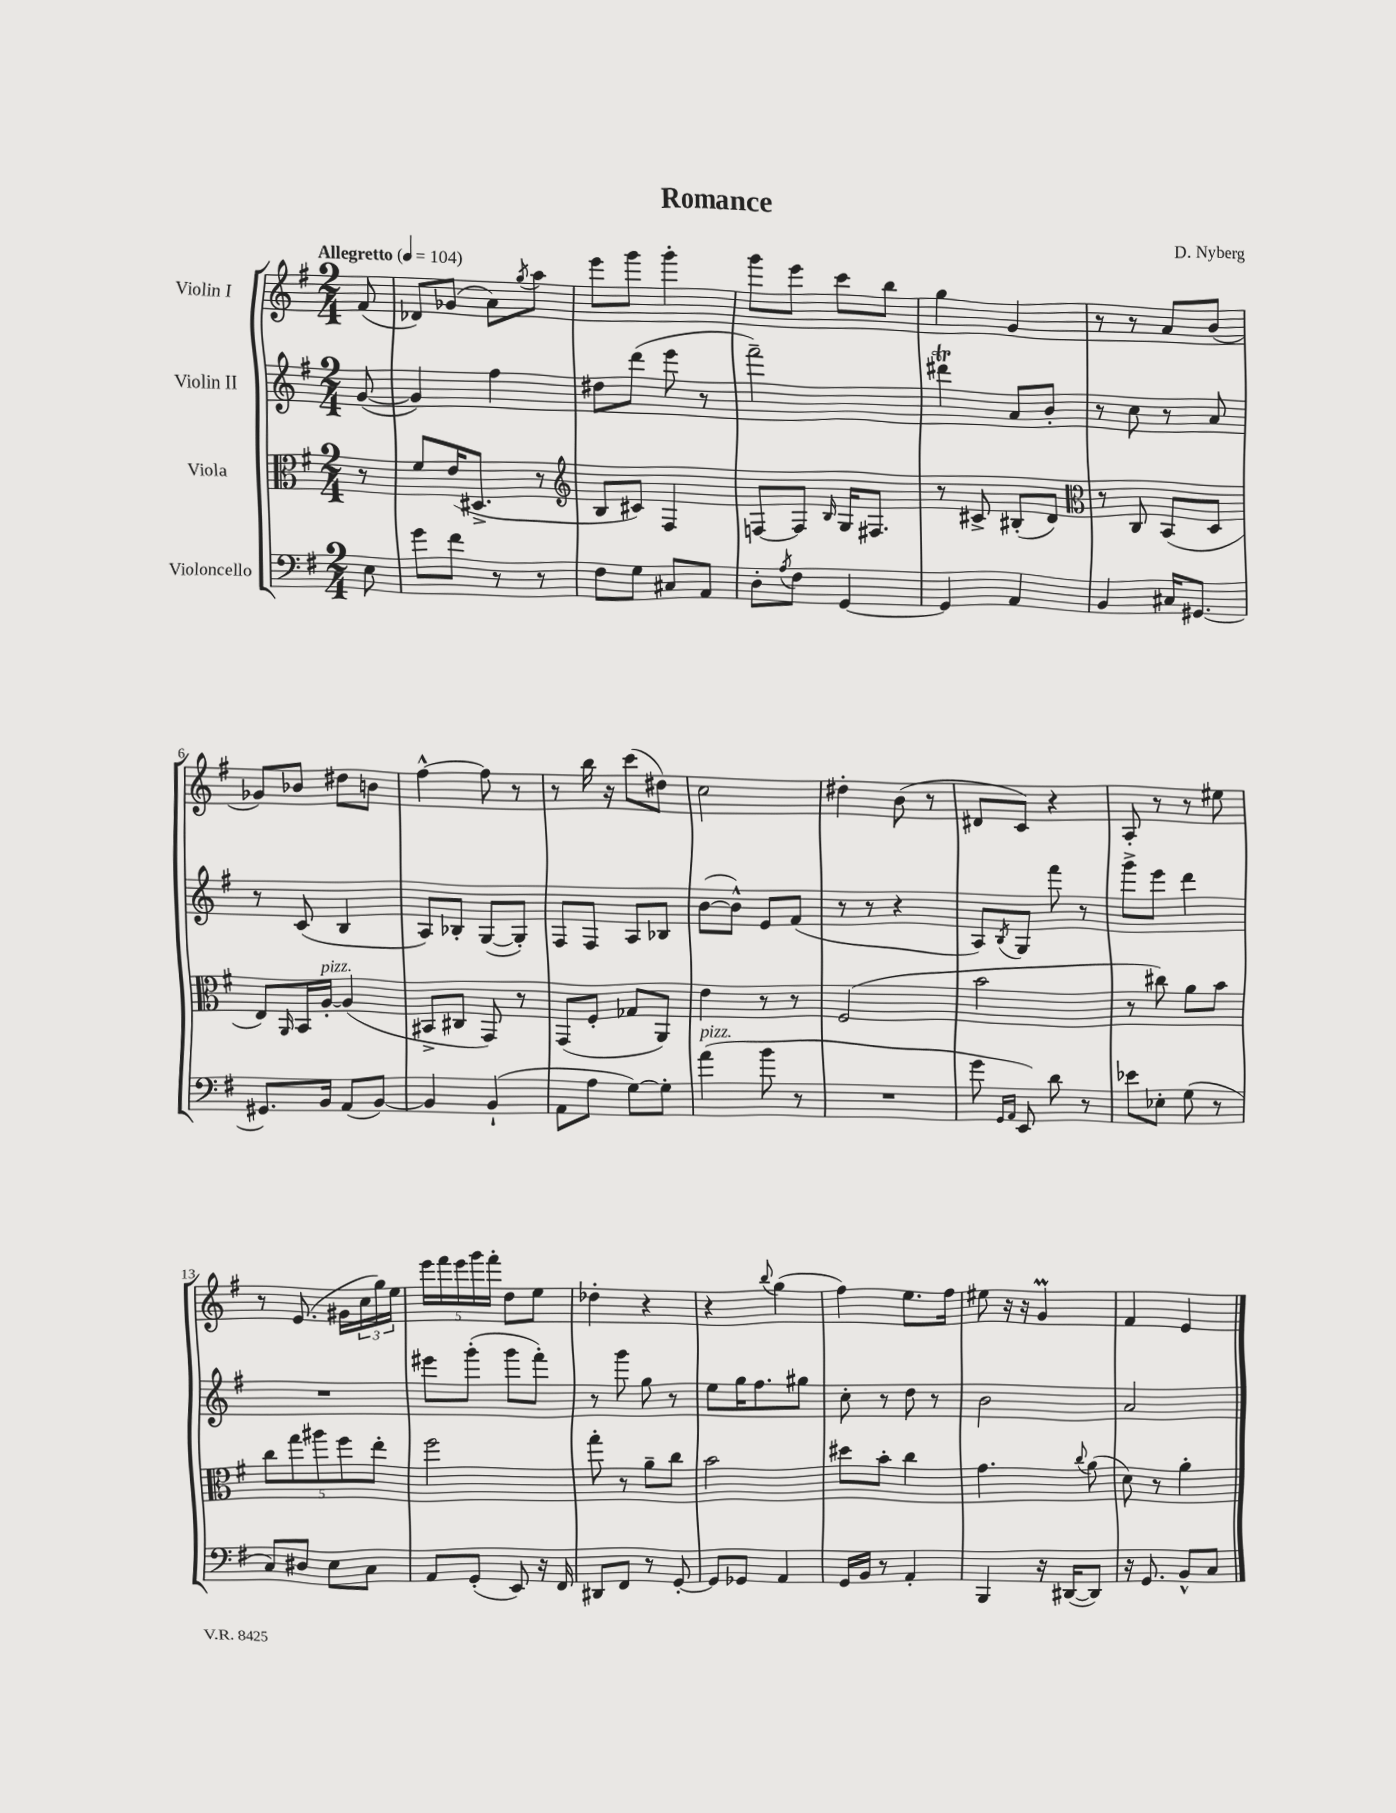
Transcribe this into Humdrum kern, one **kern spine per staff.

**kern	**kern	**kern	**kern
*part4	*part3	*part2	*part1
*staff4	*staff3	*staff2	*staff1
*I"Violoncello	*I"Viola	*I"Violin II	*I"Violin I
*clefF4	*clefC3	*clefG2	*clefG2
*k[f#]	*k[f#]	*k[f#]	*k[f#]
*M2/4	*M2/4	*M2/4	*M2/4
*MM104	*MM104	*MM104	*MM104
=	=	=	=
!	!	!	!LO:TX:a:B:t=Allegretto
8E\	8r	([8g/	(8f#/
=1	=1	=1	=1
8g\L	8f#/L	4g/])	8d-X/L)
8f#\J	(16e/K	.	(8g-X/J
.	8.D#X^/J	.	.
8r	.	4ff#\	8a\L)
.	.	.	8qgg/
8r	8r	.	8aa\J
=2	=2	=2	=2
*	*clefG2	*	*
8F#\L	8B/L	8dd#X\L	8eee\L
8G\J	8c#X/J)	(8ddd\J	8ggg\J
8C#X/L	4F#/	8eee\	4ggg'\
8AA/J	.	8r	.
=3	=3	=3	=3
8D'\L	[8Fn/L	2fff#~\)	8ggg\L
8qA/	.	.	.
8F#\J	8F/J]	.	8eee\J
.	16qqB/	.	.
[4GG/	16G/KL	.	8ccc\L
.	8.F#X/J	.	.
.	.	.	8bb\J
=4	=4	=4	=4
4GG/]	8r	4ddd#Xt\	4gg\
.	8c#X^/	.	.
4AA/	(8B#X'/L	8a/L	4g/
.	8d/J)	8b'/J	.
=5	=5	=5	=5
*	*clefC3	*	*
4BB/	8r	8r	8r
.	8C/	8cc\	8r
16C#X/KL	(8BB/L	8r	8a/L
[8.GG#X/J	.	.	.
.	8D/J	8a/	(8b/J
!!LO:LB:g=z
=6	=6	=6	=6
8.GG#X/L]	8E/L)	8r	8g-X/L)
.	16qqAA/	.	.
.	16BB/L	(8c/	8b-X/J
!	!LO:TX:a:i:t=pizz.	!	!
16BB/Jk	[16A'/JJ	.	.
(8AA/L	(4A/]	4B/	8dd#X\L
[8BB/J)	.	.	8bn\J
=7	=7	=7	=7
4BB/]	8BB#X^/L	8A/L)	[4ff#^^\
.	8C#X/J	8B-X'/J	.
(4BB`/	8GG/)	([8G/L	8ff#\]
.	8r	8G'/J])	8r
=8	=8	=8	=8
8AA\L	(8GG/L	8F#/L	8r
8A\J	8F#'/J	8F#/J	16bb\
.	.	.	16r
[8G\L)	8G-X/L	8A/L	(8ccc\L
8G'\J]	8AA/J)	8B-X/J	8dd#X\J)
=9	=9	=9	=9
!LO:TX:a:i:t=pizz.	!	!	!
(4a\	4e\	([8b\L	2cc\
.	.	8b^^\J])	.
8b\	8r	8e/L	.
8r	8r	(8f#/J	.
=10	=10	=10	=10
2r	(2F#/	8r	4dd#X'\
.	.	8r	.
.	.	4r	(8b\
.	.	.	8r
=11	=11	=11	=11
8g\	2b\	8A/L)	8d#X/L
16qqGG/LL	.	.	.
16qqAA/JJ	.	8qB/	.
8EE/)	.	8G/J	8c/J)
8d\	.	8fff#\	4r
8r	.	8r	.
=12	=12	=12	=12
8e-X\L	8r	8ggg^\L	8A'/
8E-X'\J	8cc#X\)	8eee\J	8r
(8G\	8a\L	4ddd\	8r
8r	8b\J	.	8ee#X\
!!LO:LB:g=z
=13	=13	=13	=13
8C/L)	10cc\L	2r	8r
.	10gg\	.	.
8D#X/J	.	.	(8.e/
.	10aa#X\	.	.
8E\L	.	.	.
.	10ff#\	.	.
.	.	.	16g#X\LL
8C\J	.	.	24cc\
.	10ee'\J	.	.
.	.	.	24gg\)
.	.	.	24ee\JJ
=14	=14	=14	=14
8AA/L	2ff#\	8eee#X\L	20eee\LL
.	.	.	20fff#\
.	.	.	20eee\
(8GG'/J	.	(8ggg'\J	.
.	.	.	20ggg\
.	.	.	20fff#'\JJ
8EE/)	.	8ggg\L	8dd\L
16r	.	8fff#'\J)	8ee\J
16FF#/	.	.	.
=15	=15	=15	=15
8DD#X/L	8gg'\	8r	4dd-X'\
8FF#/J	8r	8ggg\	.
8r	8a~\L	8gg\	4r
[8GG'/	8cc\J	8r	.
=16	=16	=16	=16
8GG/L]	2b\	8ee\L	4r
8GG-X/J	.	16gg\K	.
.	.	8.ff#\	.
.	.	.	8qqbb/
4AA/	.	.	(4gg\
.	.	8gg#X\J	.
=17	=17	=17	=17
16GG/LL	8dd#X\L	8cc'\	4ff#\)
16BB/JJ	.	.	.
8r	8b'\J	8r	.
4AA'/	4cc\	8dd\	8.ee\L
.	.	8r	.
.	.	.	16ff#\Jk
=18	=18	=18	=18
4BBB/	4.g\	2b\	8ee#X\
.	.	.	16r
.	.	.	16r
16r	.	.	4gM/
([16DD#X/KL	.	.	.
.	8qqcc/	.	.
8DD#/J])	(8a\	.	.
=19	=19	=19	=19
16r	8d\)	2a/	4f#/
8.GG/	.	.	.
.	8r	.	.
8BB^^/L	4a'\	.	4e/
8C/J	.	.	.
==	==	==	==
*-	*-	*-	*-
